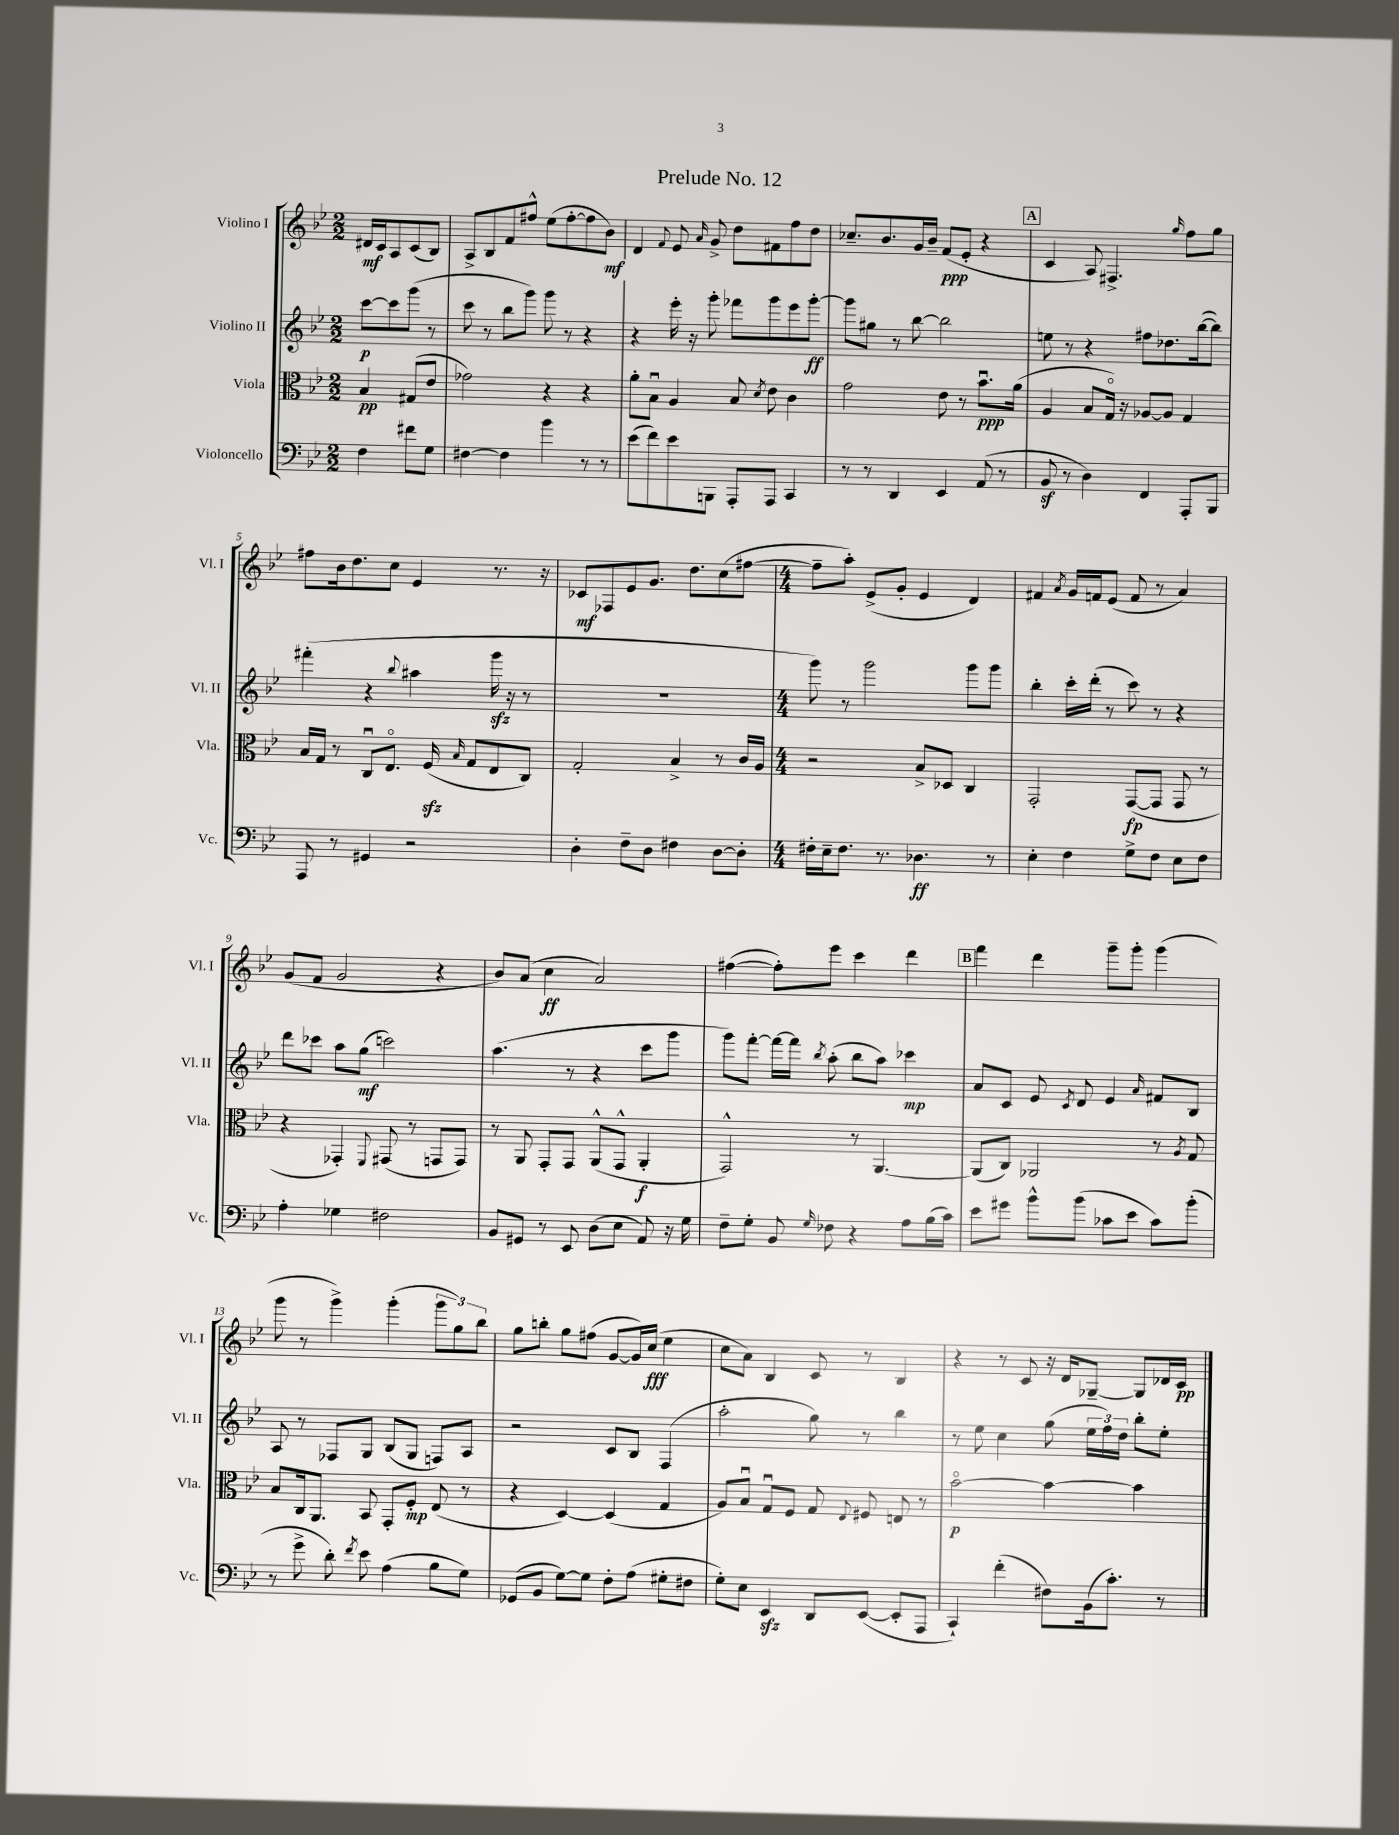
\header { title = "Prelude No. 12" }
<<
\new StaffGroup <<
\new Staff = "s0" \with { instrumentName = "Violino I" shortInstrumentName = "Vl. I" } {
    \clef treble \key bes \major \numericTimeSignature \time 2/2 \partial 2
    \autoBeamOff dis'16[\mf c'16 a8 c'8( bes8]) |
    a8[-> bes8 f'8 fis''8]-^ ees''8[( fis''8~-. fis''8 bes'8]\mf) |
    d'4 \appoggiatura { f'8 } ees'8 \grace { a'16 } g'8-> d''8[ fis'8 f''8 d''8] |
    ces''8.[-- bes'8. g'16 bes'16]-- f'8[\ppp( ees'8]-. r4 |
    \mark \markup { \box "A" } c'4 a8) fis4.-> \grace { g''16 } f''8[ g''8] |
    fis''8[ bes'16 d''8. c''8] ees'4 r8. r16 |
    ces'8[\mf fes8 ees'8 g'8.] d''8.[ c''8( fis''8]~ |
    \numericTimeSignature \time 4/4 fis''8[-- a''8]-.) ees'8[->( g'8]-. ees'4 d'4) |
    fis'4 \acciaccatura { a'8 } g'16[ f'16 ees'8]( f'8 r8 a'4) |
    g'8[( f'8] g'2 r4 |
    bes'8[) a'8]( c''4\ff a'2) |
    fis''4~( fis''8[-.) ees'''8] c'''4 d'''4 |
    \mark \markup { \box "B" } f'''4 d'''4 g'''8[-- g'''8]-. g'''4( |
    g'''8 r8 g'''4->) g'''4-.( \tuplet 3/2 { g'''8[ g''8) bes''8] } |
    g''8[ b''8]-. g''8[ fis''8]( g'8[~ g'16) c''16]\fff( ees''4 |
    c''8[ a'8]) bes4 c'8 r8 bes4 |
    r4 r8 c'8 r16 d'16[ ges8]~-- ges8[ des'16 c'16]\pp \bar "|." |
}
\new Staff = "s1" \with { instrumentName = "Violino II" shortInstrumentName = "Vl. II" } {
    \clef treble \key bes \major \numericTimeSignature \time 2/2 \partial 2
    \autoBeamOff c'''8[~\p c'''8 g'''8]( r8 |
    c'''8 r8 bes''8[ g'''8]) g'''8 r8 r4 |
    r4 ees'''16-. r16 g'''8-. fes'''8[ g'''8 ees'''8 g'''8]~-.\ff |
    g'''8[ gis''8] r8 bes''8~ bes''2 |
    \mark \markup { \box "A" } e''8 r8 r4 fis''8[ des''8. bes''16~( bes''8]) |
    fis'''4-.( r4 \appoggiatura { bes''8 } ais''4 g'''16\sfz r16 r8 |
    R1 |
    \numericTimeSignature \time 4/4 g'''8) r8 g'''2 g'''8[ g'''8] |
    bes''4-. c'''16[-. d'''16]-.( r8 c'''8) r8 r4 |
    d'''8[ ces'''8] a''8[ g''8]\mf( c'''2) |
    a''4.( r8 r4 c'''8[ g'''8] |
    g'''8[) f'''8]~-. f'''16[~ f'''16] \acciaccatura { bes''8 } a''8-.( bes''8[ a''8]) ces'''4\mp |
    \mark \markup { \box "B" } a'8[ c'8] ees'8 \acciaccatura { c'8 } d'8 ees'4 \grace { a'16 } fis'8[ bes8] |
    a8 r8 fes8[ g8] bes8[( g8] f8[) a8] |
    r2 c'8[ bes8] f4( |
    a''2-. g''8) r8 bes''4 |
    r8 ees''8 c''4 g''8( \tuplet 3/2 { ees''16[ f''16) d''16] } bes''8[-. ees''8]-. \bar "|." |
}
\new Staff = "s2" \with { instrumentName = "Viola" shortInstrumentName = "Vla." } {
    \clef alto \key bes \major \numericTimeSignature \time 2/2 \partial 2
    \autoBeamOff bes4\pp gis8[( ees'8] |
    ges'2) r4 r4 |
    a'8[-. bes8]\downbow a4 bes8 \acciaccatura { d'8 } ees'8 c'4 |
    g'2 ees'8 r8 bes'8.[\downbow\ppp a'16]( |
    \mark \markup { \box "A" } a4 bes8[ g16]\flageolet) r16 aes8[~ aes8] g4 |
    bes16[ g16] r8 c8[\downbow ees8.]\flageolet f16\sfz( \grace { bes16 } g8[ ees8 c8]) |
    g2-. bes4-> r8 c'16[ a16] |
    \numericTimeSignature \time 4/4 r2 bes8[-> des8] c4 |
    g,2-. g,8[~\fp( g,8] g,8 r8 |
    r4 ges,4-.) \appoggiatura { f,8 } gis,8( r8 g,8[ g,8]) |
    r8 a,8 g,8[-. g,8] a,8[-^( g,8]-^ a,4-.\f |
    g,2-^) r8 a,4.~ |
    \mark \markup { \box "B" } a,8[( c8]) aes,2 r8 \acciaccatura { a8 } g8 |
    bes8[ c16 a,8.] bes,8 g,8[-. f8]-.\mp ees8( r8 |
    r4 d4~) d4( g4 |
    a8[) bes8]\downbow g8[\downbow f8] g8 \appoggiatura { ees8 } fis8 e8 r8 |
    bes'2~\flageolet\p bes'4~ bes'4 \bar "|." |
}
\new Staff = "s3" \with { instrumentName = "Violoncello" shortInstrumentName = "Vc." } {
    \clef bass \key bes \major \numericTimeSignature \time 2/2 \partial 2
    \autoBeamOff f4 fis'8[ g8] |
    fis4~ fis4 bes'4 r8 r8 |
    ees'8[( f'8) ees'8 b,,8] a,,8[-. a,,8] c,4 |
    r8 r8 d,4 ees,4 a,8( r8 |
    \mark \markup { \box "A" } bes,8\sf r8 d4) f,4 a,,8[-. bes,,8] |
    a,,8 r8 gis,4 r2 |
    d4-. f8[-- d8] fis4 d8[~ d8]-. |
    \numericTimeSignature \time 4/4 fis16[-. ees16-- fis8.] r8. des4.\ff r8 |
    ees4-. f4 g8[-> f8] ees8[ f8] |
    a4-. ges4 fis2 |
    bes,8[ gis,8] r8 ees,8 d8[( ees8] a,8) r16 g16 |
    f8[-- g8]-. bes,8 \grace { g16 } fes8 r4 a8[ bes16( c'16]) |
    \mark \markup { \box "B" } ees'8[ gis'8] bes'8[-^ bes'8]( ces'8[ ees'8] ces'8[) bes'8]-.( |
    r8 g'8-> d'8-.) \acciaccatura { f'8 } ees'8 a4( bes8[ g8]) |
    ges,8[( bes,8] g8[~) g8] f8[-. a8]( gis8[-. fis8] |
    g8[-.) ees8] ees,4\sfz d,8[ ees,8]~( ees,8[-. a,,8] |
    c,4-!) f'4-.( fis8[) bes,16( c'8.]-.) r8 \bar "|." |
}
>>
>>
